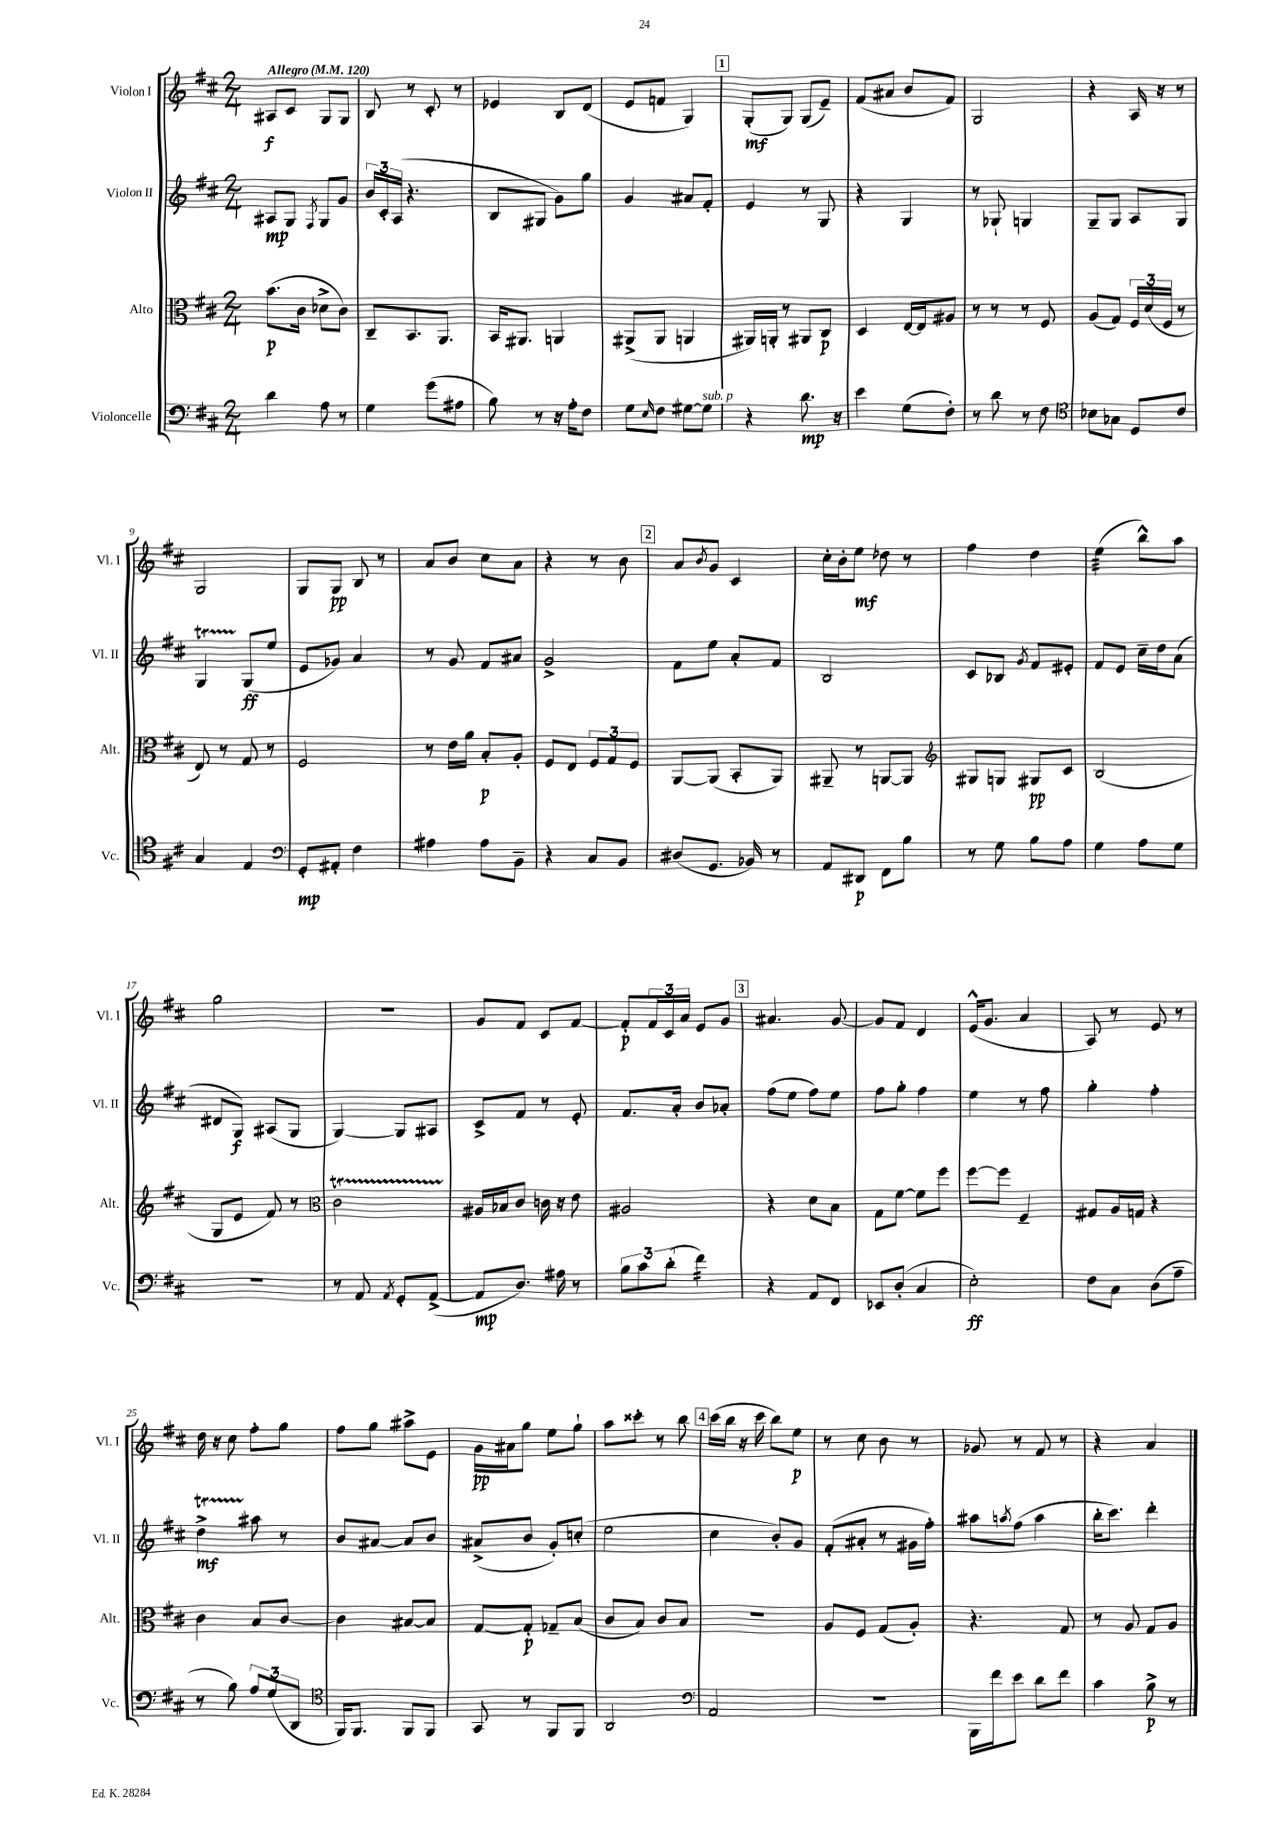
<<
\new StaffGroup <<
\new Staff = "s0" \with { instrumentName = "Violon I" shortInstrumentName = "Vl. I" } {
    \clef treble \key d \major \numericTimeSignature \time 2/4 \tempo "Allegro" 4 = 120
    ais8\f cis'8 g8 g8 |
    b8 r8 cis'8-. r8 |
    ees'4 b8 d'8( |
    e'8 f'8 g4) |
    \mark \markup { \box "1" } g8-.\mf( g8) g8( e'8--) |
    fis'8( ais'8 b'8 fis'8) |
    g2 |
    r4 a16 r16 r8 |
    g2 |
    g8 g8\pp b8 r8 |
    a'8 b'8 cis''8 a'8 |
    r4 r8 b'8 |
    \mark \markup { \box "2" } a'8 \acciaccatura { b'8 } g'8 cis'4 |
    cis''16-. b'16-. e''8\mf des''8 r8 |
    fis''4 d''4 |
    e''4:32( b''8-^) a''8 |
    g''2 |
    r2 |
    g'8 fis'8 cis'8 fis'8~ |
    fis'8-.\p \tuplet 3/2 { fis'16 cis'16 a'16 } e'8 g'8 |
    \mark \markup { \box "3" } ais'4. g'8~ |
    g'8 fis'8 d'4 |
    e'16-^( g'8. a'4 |
    a8) r8 e'8 r8 |
    d''16 r16 cis''8 fis''8-. g''8 |
    fis''8 g''8 ais''8-> e'8 |
    g'16\pp ais'16 g''8 e''8 g''8-! |
    a''8 cisis'''8-. r8 b''8 |
    \mark \markup { \box "4" } cis'''16( b''16 r16 cis'''16 b''8) e''8\p |
    r8 cis''8 b'8 r8 |
    ges'8 r8 fis'8 r8 |
    r4 a'4 \bar "|." |
}
\new Staff = "s1" \with { instrumentName = "Violon II" shortInstrumentName = "Vl. II" } {
    \clef treble \key d \major \numericTimeSignature \time 2/4
    ais8\mp g8 \acciaccatura { fis8 } g8 g'8 |
    \tuplet 3/2 { b'16 cis'16-. a16( } r4. |
    b8 gis8 g'8) g''8 |
    g'4 ais'8 fis'8-. |
    \mark \markup { \box "1" } e'4 r8 g8 |
    r4 g4 |
    r8 ges8-! g4 |
    g8-- g8 a8 g8 |
    g4\startTrillSpan g8\stopTrillSpan\ff( e''8 |
    e'8 ges'8) a'4 |
    r8 g'8 fis'8 ais'8 |
    g'2-> |
    \mark \markup { \box "2" } fis'8 e''8 a'8-. fis'8 |
    b2 |
    cis'8 bes8 \acciaccatura { g'8 } fis'8 eis'8-. |
    fis'8 e'8 cis''16-- d''16 a'8( |
    dis'8 g8\f) ais8( g8 |
    g4~) g8 ais8 |
    cis'8-> fis'8 r8 e'8-. |
    fis'8. a'16-. b'8 aes'8-. |
    \mark \markup { \box "3" } fis''8( e''8 fis''8) e''8 |
    fis''8 g''8-. fis''4 |
    e''4 r8 fis''8 |
    g''4-. fis''4-. |
    d''4->\startTrillSpan\mf ais''8\stopTrillSpan r8 |
    b'8 ais'8~ ais'8 b'8 |
    ais'8->( b'8 g'8-.) c''8-.( |
    e''2 |
    \mark \markup { \box "4" } cis''4 b'8-.) g'8 |
    fis'8-.( ais'8-. r8 gis'16 fis''16-.) |
    ais''8 \acciaccatura { a''8 } fis''8( a''4 |
    b''16-. cis'''8.) d'''4-. \bar "|." |
}
\new Staff = "s2" \with { instrumentName = "Alto" shortInstrumentName = "Alt." } {
    \clef alto \key d \major \numericTimeSignature \time 2/4
    b'8.\p( cis'16 des'8-> cis'8) |
    cis8-- b,8. a,8. |
    b,16 ais,8. a,4 |
    ais,8->( ais,8 a,4 |
    \mark \markup { \box "1" } ais,16) a,16-. r8 ais,8 cis8\p |
    d4 e16~ e16 ais8 |
    r8 r8 r8 fis8 |
    a8( g8) \tuplet 3/2 { fis16 d'16( fis16 } r8 |
    e8) r8 g8 r8 |
    fis2 |
    r8 e'16 a'16 b8-.\p a8-. |
    fis8 e8 \tuplet 3/2 { fis8 g8 fis8 } |
    \mark \markup { \box "2" } a,8~ a,8( b,8-. a,8) |
    ais,8-- r8 a,8~ a,8 |
    \clef treble gis8 g8 gis8\pp cis'8 |
    b2( |
    g8 e'8 fis'8) r8 |
    \clef alto cis'2\startTrillSpan |
    ais16\stopTrillSpan bes16 cis'8 c'16 r16 e'8 |
    ais2 |
    \mark \markup { \box "3" } r4 d'8 b8 |
    g8 fis'8~ fis'8 fis''8 |
    fis''8~ fis''8 fis4-- |
    gis8 a16 g16 r4 |
    cis'4 b8 cis'8~ |
    cis'4 bis8~ bis8 |
    g8~ g8-.\p ges8-- b8( |
    cis'8 b8) cis'8 b8 |
    \mark \markup { \box "4" } R2 |
    a8 fis8 g8( a8-.) |
    r4. g8 |
    r8 a8 g8 a8 \bar "|." |
}
\new Staff = "s3" \with { instrumentName = "Violoncelle" shortInstrumentName = "Vc." } {
    \clef bass \key d \major \numericTimeSignature \time 2/4
    d'4 a8 r8 |
    g4 g'8( ais8 |
    b8) r8 r16 a16-. fis8 |
    g8 \grace { e16 } fis8 gis8~ gis8^\markup { \italic "sub. p" } |
    \mark \markup { \box "1" } r4 d'8.\mp r16 |
    e'4 g8( fis8-.) |
    r8 d'8 r8 fis8 |
    \clef tenor bes8 ges8 d8 cis'8 |
    g4 e4 |
    \clef bass g,8-.\mp ais,8-. fis4 |
    ais4 ais8 b,8-- |
    r4 cis8 b,8 |
    \mark \markup { \box "2" } dis8( g,8. bes,16) r8 |
    a,8 dis,8\p fis,8 b8 |
    r8 g8 b8 a8 |
    g4 a8 g8 |
    r2 |
    r8 a,8 \acciaccatura { a,8 } g,8-. a,8~->( |
    a,8\mp d8.) ais16 r8 |
    \tuplet 3/2 { b8 cis'8 d'8-.( } fis'4:16) |
    \mark \markup { \box "3" } r4 a,8 fis,8 |
    ees,8 d8-.( cis4 |
    e2-.\ff) |
    fis8 cis8 d8( a8-- |
    r8 b8) \tuplet 3/2 { a8 g8( d,8 } |
    \clef tenor fis,16) fis,8. fis,8 fis,8 |
    g,8 r8 fis,8 fis,8 |
    a,2 |
    \mark \markup { \box "4" } \clef bass a,2 |
    R2 |
    b,,16 fis'16 e'8 d'8 fis'8 |
    cis'4 b8->\p r8 \bar "|." |
}
>>
>>
